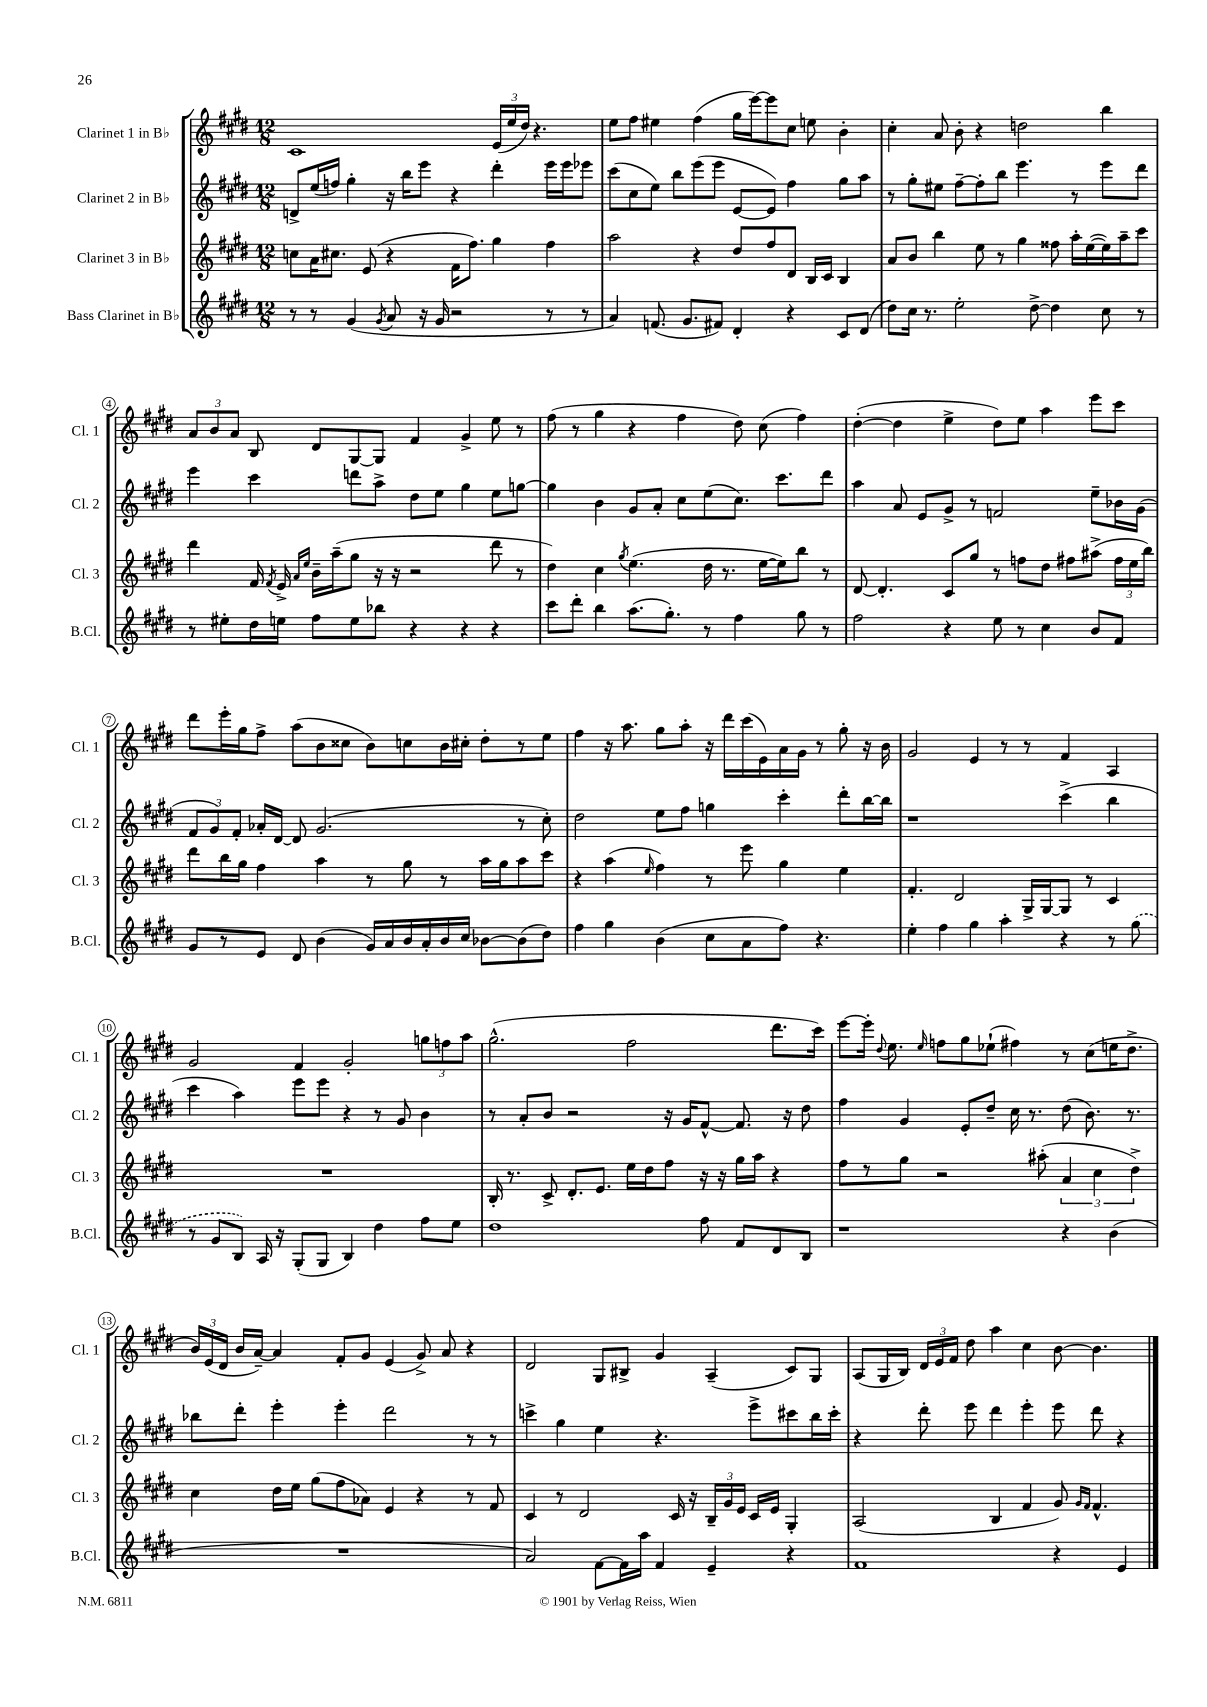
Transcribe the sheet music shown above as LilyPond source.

<<
\new StaffGroup <<
\new Staff = "s0" \with { instrumentName = "Clarinet 1 in Bb" shortInstrumentName = "Cl. 1" } {
    \clef treble \key e \major \numericTimeSignature \time 12/8
    \autoBeamOff cis'1 \tuplet 3/2 { e'16[( e''16 dis''16]) } r4. |
    e''8[ fis''8] eis''4 fis''4( gis''16[ e'''16~) e'''8 cis''8] e''8 b'4-. |
    cis''4-. a'8 b'8-. r4 d''2 b''4 |
    \tuplet 3/2 { a'8[ b'8 a'8] } b8 dis'8[ gis8~ gis8] fis'4 gis'4-> e''8 r8 |
    fis''8( r8 gis''4 r4 fis''4 dis''8) cis''8( fis''4) |
    dis''4~-.( dis''4 e''4-> dis''8[) e''8] a''4 e'''8[ cis'''8] |
    dis'''8[ e'''16-. gis''16 fis''8]-> a''8[( b'8 cisis''8] b'8[) c''8 b'16 cis''16]-. dis''8[-. r8 e''8] |
    fis''4 r16 a''8. gis''8[ a''8]-. r16 dis'''16[ cis'''16( e'16) a'16 gis'16] r8 gis''8-. r16 b'16 |
    gis'2 e'4 r8 r8 fis'4 a4 |
    gis'2 fis'4 gis'2-. \tuplet 3/2 { g''8[ f''8 a''8] } |
    gis''2.-^( fis''2 dis'''8.[ cis'''16]) |
    e'''8[~ e'''16]-. \appoggiatura { dis''8 } e''8. \grace { e''16 } f''8[ gis''8 ees''8]-!( fis''4) r8 cis''8[( e''16 dis''8.]-> |
    \tuplet 3/2 { b'16[) e'16( dis'16] } b'16[ a'16]~--) a'4 fis'8[-. gis'8] e'4( gis'8->) a'8 r4 |
    dis'2 gis8[ bis8]-> gis'4 a4--( cis'8[) gis8] |
    a8[( gis16 b16]) \tuplet 3/2 { dis'16[ e'16 fis'16] } dis''8 a''4 cis''4 b'8~ b'4. \bar "|." |
}
\new Staff = "s1" \with { instrumentName = "Clarinet 2 in Bb" shortInstrumentName = "Cl. 2" } {
    \clef treble \key e \major \numericTimeSignature \time 12/8
    \autoBeamOff d'8[-> e''16( f''16]) gis''4-. r16 b''16[ e'''8] r4 dis'''4-. e'''16[ e'''16 ees'''8] |
    cis'''8[( cis''8 e''8]) b''8[ e'''8( e'''8] e'8[~ e'8]) fis''4 gis''8[ a''8] |
    r8 gis''8[-. eis''8] fis''8[~-- fis''8-. b''8] e'''4. r8 e'''8[ dis'''8] |
    e'''4 cis'''4 d'''8[ a''8]-> dis''8[ e''8] gis''4 e''8[ g''8]~ |
    g''4 b'4 gis'8[ a'8]-. cis''8[ e''8( cis''8.]) cis'''8.[ dis'''8] |
    a''4 a'8 e'8[ gis'8]-> r8 f'2 e''8[-- bes'16 gis'16]( |
    \tuplet 3/2 { fis'8[ gis'8) fis'8]-. } aes'16[-. dis'16]~ dis'8 gis'2.( r8 cis''8-.) |
    dis''2 e''8[ fis''8] g''4 cis'''4-. dis'''8[-. b''16~ b''16] |
    r1 cis'''4->( b''4 |
    cis'''4 a''4) e'''8[ e'''8] r4 r8 gis'8 b'4 |
    r8 a'8[-. b'8] r2 r16 gis'16[ fis'8]~-^ fis'8. r16 dis''8 |
    fis''4 gis'4 e'8[-. dis''8]-- cis''16 r8. dis''8( b'8.) r8. |
    bes''8[ dis'''8]-. e'''4-. e'''4-. dis'''2 r8 r8 |
    c'''4-> gis''4 e''4 r4. e'''8[-> cis'''8 b''16 cis'''16]-. |
    r4 dis'''8-. e'''8 dis'''4 e'''4-. e'''8 dis'''8 r4 \bar "|." |
}
\new Staff = "s2" \with { instrumentName = "Clarinet 3 in Bb" shortInstrumentName = "Cl. 3" } {
    \clef treble \key e \major \numericTimeSignature \time 12/8
    \autoBeamOff c''8[ a'16 cis''8.] e'8( r4 fis'16[ fis''8.]) gis''4 fis''4 |
    a''2 r4 dis''8[ fis''8 dis'8] b16[ cis'16] b4 |
    a'8[ b'8] b''4 e''8 r8 gis''4 fisis''8 a''16[-. e''16~( e''16) a''16-- cis'''8] |
    dis'''4 fis'16 \acciaccatura { fis'8 } e'16-> \grace { a'16[ e''16] } b'16[-- a''16--( gis''8] r16 r16 r2 dis'''8 r8 |
    dis''4) cis''4 \acciaccatura { gis''8 } e''4.( dis''16 r8. e''16[~ e''16) b''8] r8 |
    dis'8~ dis'4.-. cis'8[ gis''8] r8 f''8[ dis''8] fis''8[ ais''8]->( \tuplet 3/2 { fis''16[ e''16 b''16]) } |
    dis'''8[ b''16 gis''16] fis''4 a''4 r8 gis''8 r8 a''16[ gis''16 a''8 cis'''8] |
    r4 a''4( \grace { e''16 } fis''4) r8 e'''8 gis''4 e''4 |
    fis'4.-. dis'2 gis16[-> gis16~ gis8] r8 cis'4 |
    R1. |
    b16-. r8. cis'8-> dis'8.[-. e'8.] e''16[ dis''16 fis''8] r16 r16 gis''16[ a''16] r4 |
    fis''8[ r8 gis''8] r2 ais''8-.( \tuplet 3/2 { a'4 cis''4 dis''4->) } |
    cis''4 dis''16[ e''16] gis''8[( fis''8 aes'8]) e'4 r4 r8 fis'8 |
    cis'4 r8 dis'2 cis'16 r16 \tuplet 3/2 { b16[-- gis'16 e'16] } cis'16[ e'16] gis4-. |
    a2( b4 fis'4 gis'8) \grace { gis'16[ fis'16] } fis'4.-^ \bar "|." |
}
\new Staff = "s3" \with { instrumentName = "Bass Clarinet in Bb" shortInstrumentName = "B.Cl." } {
    \clef treble \key e \major \numericTimeSignature \time 12/8
    \autoBeamOff r8 r8 gis'4( \acciaccatura { gis'8 } a'8 r16 gis'16 r2 r8 r8 |
    a'4) f'8.( gis'8.[ fis'8]) dis'4-. r4 cis'8[ dis'8]( |
    dis''8[) cis''16] r8. e''2-. dis''8~-> dis''4 cis''8 r8 |
    r8 eis''8[-. dis''16 e''16] fis''8[ e''8 bes''8] r4 r4 r4 |
    cis'''8[ dis'''8]-. b''4 a''8.[( gis''8.]-.) r8 fis''4 gis''8 r8 |
    fis''2 r4 e''8 r8 cis''4 b'8[ fis'8] |
    gis'8[ r8 e'8] dis'8 b'4( gis'16[) a'16 b'16 a'16-. b'16 cis''16] bes'8[~ bes'8( dis''8]) |
    fis''4 gis''4 b'4( cis''8[ a'8 fis''8]) r4. |
    e''4-. fis''4 gis''4 a''4-. r4 r8 \once \slurDashed gis''8( |
    r8 gis'8[ b8]) a16 r16 gis8[-.( gis8] b4) dis''4 fis''8[ e''8] |
    dis''1 fis''8 fis'8[ dis'8 b8] |
    r1 r4 b'4( |
    R1. |
    a'2) fis'8[~ fis'16 a''16] fis'4 e'4-- r4 |
    fis'1 r4 e'4 \bar "|." |
}
>>
>>
\layout { \context { \Score \override BarNumber.stencil = #(make-stencil-circler 0.1 0.3 ly:text-interface::print) } }
